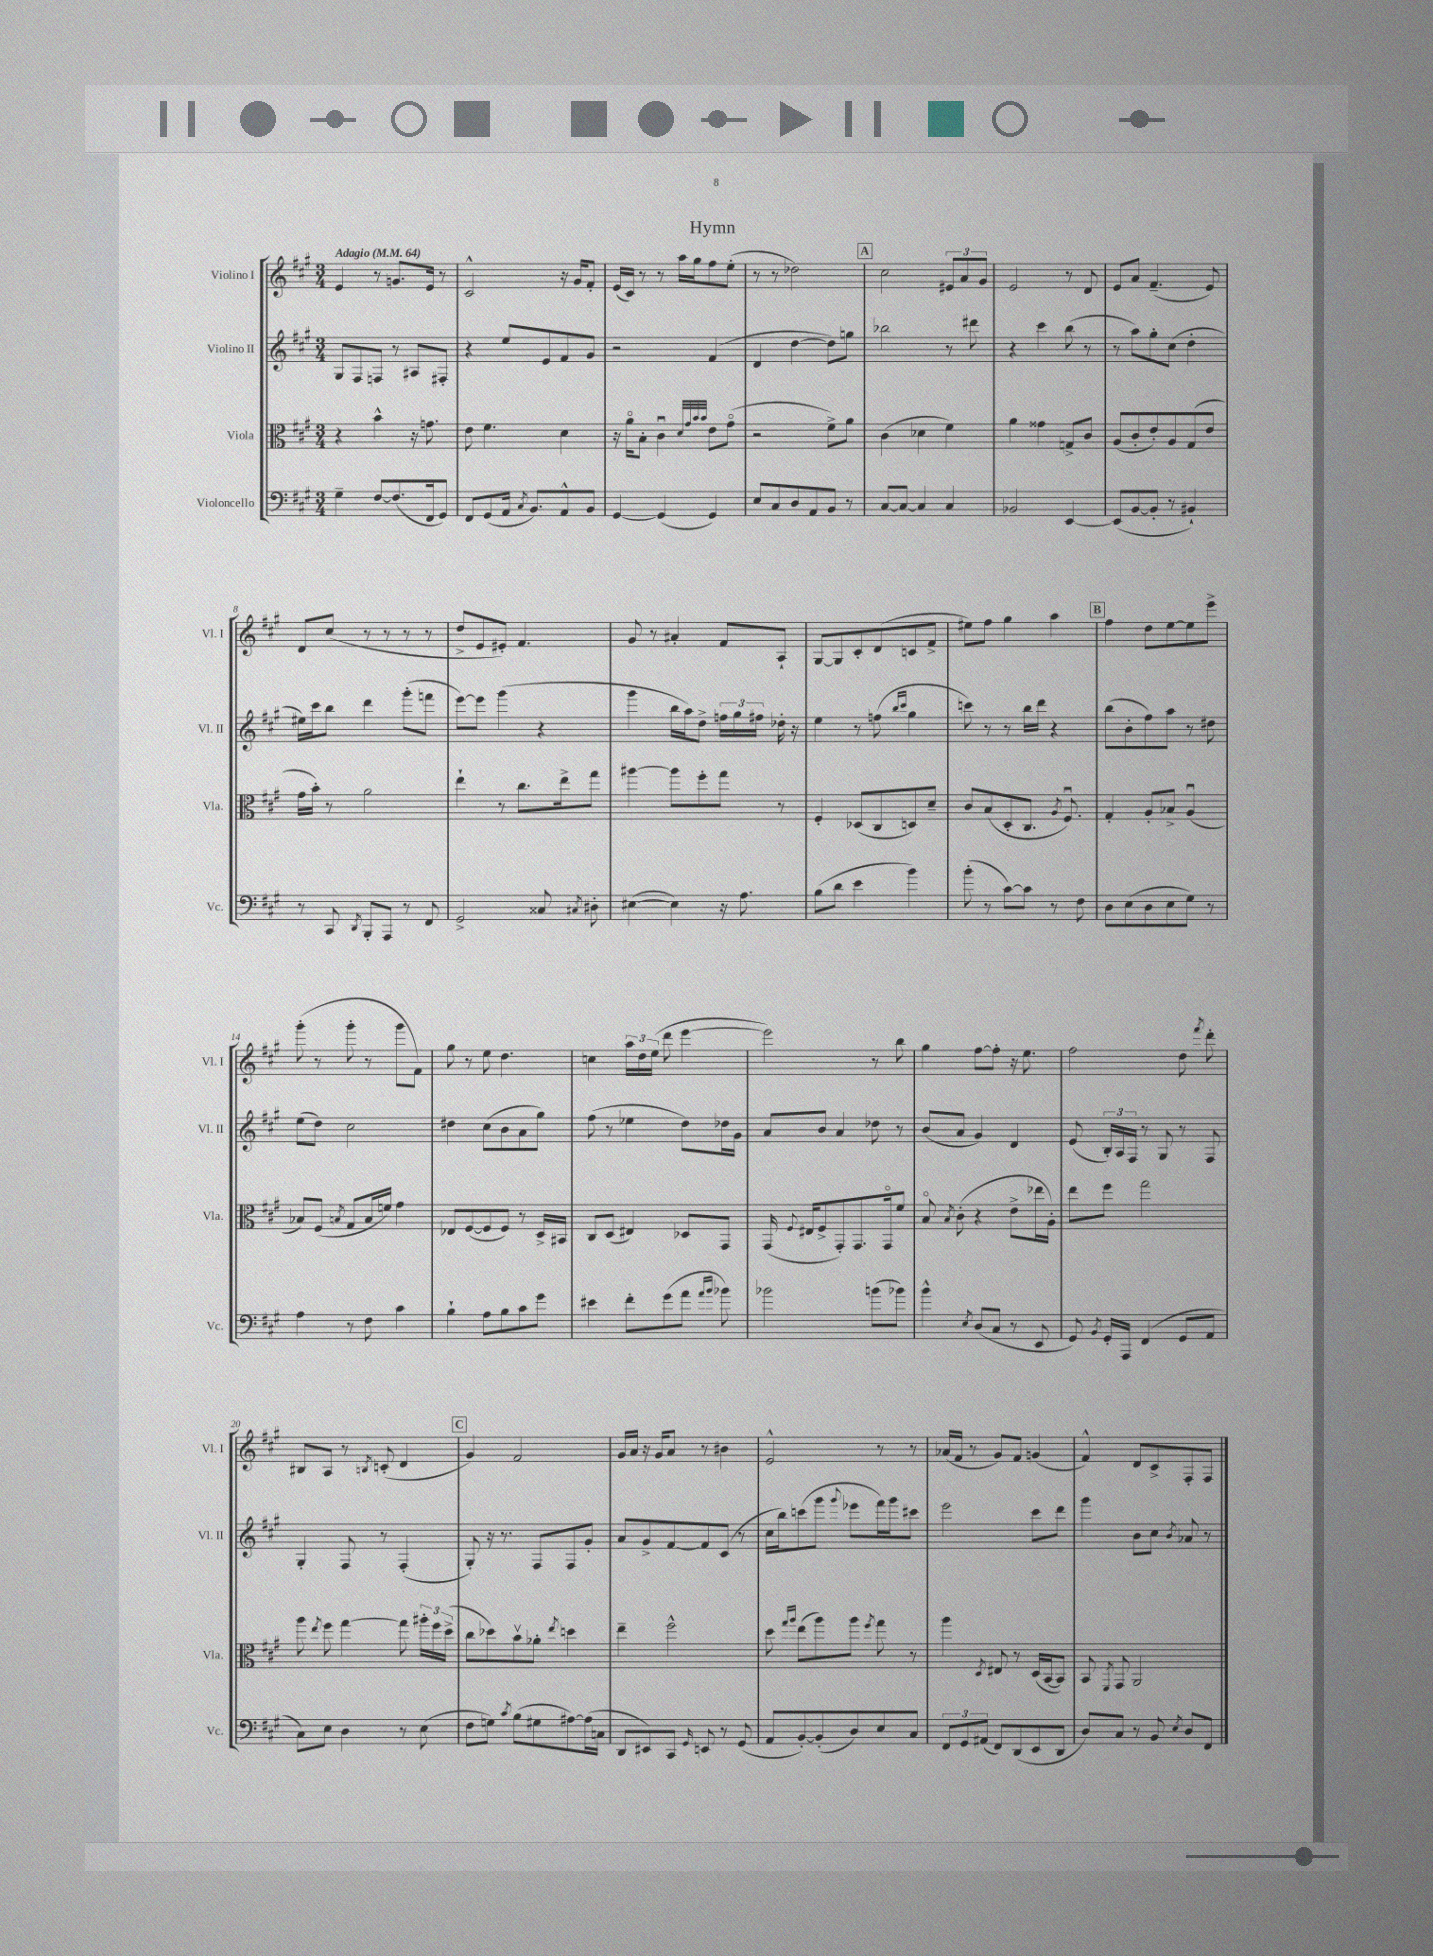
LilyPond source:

\header { title = "Hymn" }
<<
\new StaffGroup <<
\new Staff = "s0" \with { instrumentName = "Violino I" shortInstrumentName = "Vl. I" } {
    \clef treble \key a \major \numericTimeSignature \time 3/4 \tempo "Adagio" 4 = 64
    \autoBeamOff e'4 r8 g'8.[ e'16] r8 |
    cis'2-^ r16 gis'16[ fis'8]-. |
    e'16[( cis'16]) r8 r8 a''16[ gis''16 fis''8 e''8]-.( |
    r8 r8 des''2) |
    \mark \markup { \box "A" } cis''2 \tuplet 3/2 { eis'8[ a'8 gis'8] } |
    e'2 r8 d'8 |
    e'8[ a'8] fis'4.--( e'8) |
    d'8[ cis''8]( r8 r8 r8 r8 |
    d''8[-> e'8 eis'8]-.) fis'4. |
    gis'8 r8 ais'4-. fis'8[ a8]-! |
    gis8[~ gis8 cis'8-. d'8( c'8 fis'8]-> |
    eis''8[) fis''8] gis''4 a''4 |
    \mark \markup { \box "B" } fis''4 d''8[ e''8~ e''8 e'''8]-> |
    gis'''8-.( r8 gis'''8-. r8 gis'''8[ fis'8]) |
    gis''8 r8 e''8 d''4. |
    c''4 \tuplet 3/2 { a''16[ d''16 e''16]( } d'''8 e'''4~ |
    e'''2) r8 b''8 |
    gis''4 fis''8[~ fis''8]-. r16 e''8. |
    fis''2 d''8 \acciaccatura { fis'''8 } d'''8-. |
    bis8[ a8] r8 \acciaccatura { b8 } c'8-.( d'4 |
    \mark \markup { \box "C" } gis'4) fis'2 |
    gis'16[ a'16] r16 gis'16[ a'8] r8 bis'4 |
    e'2-^ r8 r8 |
    aes'16[( fis'16] r8 gis'8[) fis'8] g'4( |
    fis'4-^) d'8[ cis'8-> fis8-. fis8] \bar "|." |
}
\new Staff = "s1" \with { instrumentName = "Violino II" shortInstrumentName = "Vl. II" } {
    \clef treble \key a \major \numericTimeSignature \time 3/4
    \autoBeamOff gis8[ fis8 f8] r8 ais8[ fis8]-. |
    r4 e''8[ e'8 fis'8 gis'8] |
    r2 fis'4( |
    d'4 d''4~ d''8[) g''8] |
    \mark \markup { \box "A" } bes''2 r8 dis'''8 |
    r4 cis'''4 b''8( r8 |
    r8 a''8[) gis''8-. cis''8]( d''4-. |
    eis''16[) cis'''16 b''8] d'''4 gis'''8[-.( f'''8] |
    e'''8[~) e'''8] gis'''4( r4 |
    gis'''4 b''16[ a''16) d''8]-> \tuplet 3/2 { f''16[ gis''16 fis''16] } des''16-. r16 |
    e''4 r8 f''8( \grace { b''16[ cis'''16] } gis''4 |
    c'''8) r8 r8 b''16[ d'''16] r4 |
    \mark \markup { \box "B" } b''8[( b'8-. fis''8) a''8] r8 dis''8 |
    e''8[( d''8]) cis''2 |
    dis''4 cis''8[( b'8 a'8 gis''8]) |
    fis''8( r8 ees''4 d''8[) des''16 gis'16] |
    a'8[ b'8] a'4 des''8 r8 |
    b'8[( a'8] gis'4) d'4 |
    e'8( \tuplet 3/2 { b16[-.) a16 fis16] } r8 gis8 r8 fis8 |
    gis4-. fis8 r8 fis4-.( |
    \mark \markup { \box "C" } gis8-.) r16 r8. fis8[ fis8 gis'8]-. |
    a'8[ gis'8-> fis'8~ fis'8 cis'8]( r8 |
    cis''16[ b''16) c'''8( gis'''8] \appoggiatura { gis'''8 } ees'''8[ fis'''16) gis'''16 cis'''8] |
    e'''2 cis'''8[ d'''8] |
    gis'''4 b'8[ cis''8] \acciaccatura { b'8 } aes'8 r8 \bar "|." |
}
\new Staff = "s2" \with { instrumentName = "Viola" shortInstrumentName = "Vla." } {
    \clef alto \key a \major \numericTimeSignature \time 3/4
    \autoBeamOff r4 b'4-^ r16 g'8. |
    e'8 fis'4. d'4 |
    r16 a'16[\flageolet b8]-. cis'4\downbow \grace { d'32[ gis'32 b'32 b'32] } e'8[ gis'8]\flageolet( |
    r2 fis'8[->) a'8] |
    \mark \markup { \box "A" } cis'4( des'4 fis'4) |
    a'4 gisis'4 g8[-> cis'8] |
    a8[( cis'8-. e'8-.) a8 gis8( e'8] |
    gis'16[ b'16]-.) r8 a'2 |
    e''4-! r8 cis''8.[ e''16-> gis''8] |
    ais''4~ ais''8[ fis''8-. gis''8] r8 |
    fis4-. des8[( cis8 d8) d'8]-- |
    cis'8[ b8( d8-. cis8.] \acciaccatura { a8 } fis8.\downbow) |
    \mark \markup { \box "B" } gis4-. a8[-. bes8]-> a4\downbow( |
    bes8[) fis8]( \acciaccatura { b8 } gis8[ b16 f'16]) gis'4 |
    ees8[ fis8~( fis8 fis8]) r8 d16[-> bis,16] |
    cis8[ d8]( eis4) des8[ gis,8] |
    gis,16( \appoggiatura { fis8 } eis16[ fis8-> gis,8-.) gis,8. gis,16\flageolet fis'8] |
    b8\flageolet \acciaccatura { b8 } cis'8-.( r4 e'8[-> ees''16 a16]-.) |
    e''8[ fis''8] gis''2 |
    a''8 \acciaccatura { e''8 } fis''8 gis''4~ gis''8 \tuplet 3/2 { ais''16[-. fis''16 d''16]->( } |
    \mark \markup { \box "C" } cis''8[ des''8) b'8\upbow aes'8]-. \acciaccatura { e''8 } d''4 |
    e''4-- fis''2-^ |
    d''8 \grace { gis''16[ a''16] } e''8[( a''8) a''8] \acciaccatura { fis''8 } gis''8 r8 |
    a''4 \acciaccatura { d8 } eis8 r8 d16[( b,16~ b,8]) |
    b,8 \acciaccatura { fis,8 } gis,8 a,2 \bar "|." |
}
\new Staff = "s3" \with { instrumentName = "Violoncello" shortInstrumentName = "Vc." } {
    \clef bass \key a \major \numericTimeSignature \time 3/4
    \autoBeamOff gis4-- fis8[~ fis8.( fis,16 gis,8]) |
    fis,8[ gis,8( a,16] \acciaccatura { cis8 } b,8.[) a,8-^ b,8] |
    gis,4~ gis,4( gis,4) |
    e8[ cis8 d8 a,8 b,8] r8 |
    \mark \markup { \box "A" } cis8[~ cis8]~ cis4 cis4 |
    bes,2 e,4~ |
    e,8[( b,8~ b,8]-. r8 bis,4-!) |
    r8 cis,8 \acciaccatura { d,8 } b,,8[-. a,,8] r8 fis,8 |
    gis,2-> cisis8 \acciaccatura { cis8 } dis8-. |
    eis4~( eis4) r16 a8. |
    b8[( d'8] e'4 b'4) |
    b'8-.( r8 cis'8[~) cis'8] r8 fis8 |
    \mark \markup { \box "B" } d8[ e8( d8 e8 gis8]) r8 |
    a4 r8 fis8 cis'4 |
    b4-! a8[ b8 cis'8 gis'8] |
    eis'4 fis'8[-. gis'8( a'8] \grace { a'16[ b'16] } bes'8) |
    bes'2 b'8[( bes'8]) |
    b'4-^ \acciaccatura { e8 } d8[( cis8] r8 e,8 |
    gis,8) \acciaccatura { b,8 } gis,16[-. a,,16] fis,4( gis,8[ a,8] |
    cis8[) e8] d4 r8 e8( |
    \mark \markup { \box "C" } fis8[ g8]) \acciaccatura { cis'8 } b8[( gis8 ais8~) ais16( c16] |
    d,8[ eis,8) cis,8] \grace { gis,16 } e,8 r8 gis,8( |
    a,8[ b,8~-.) b,8-.( d8) e8 cis8] |
    \tuplet 3/2 { fis,8[ gis,8 ais,8]( } fis,8[) d,8( e,8 d,8] |
    d8[) cis8] r8 b,8 \acciaccatura { e8 } d8[ fis,8] \bar "|." |
}
>>
>>
